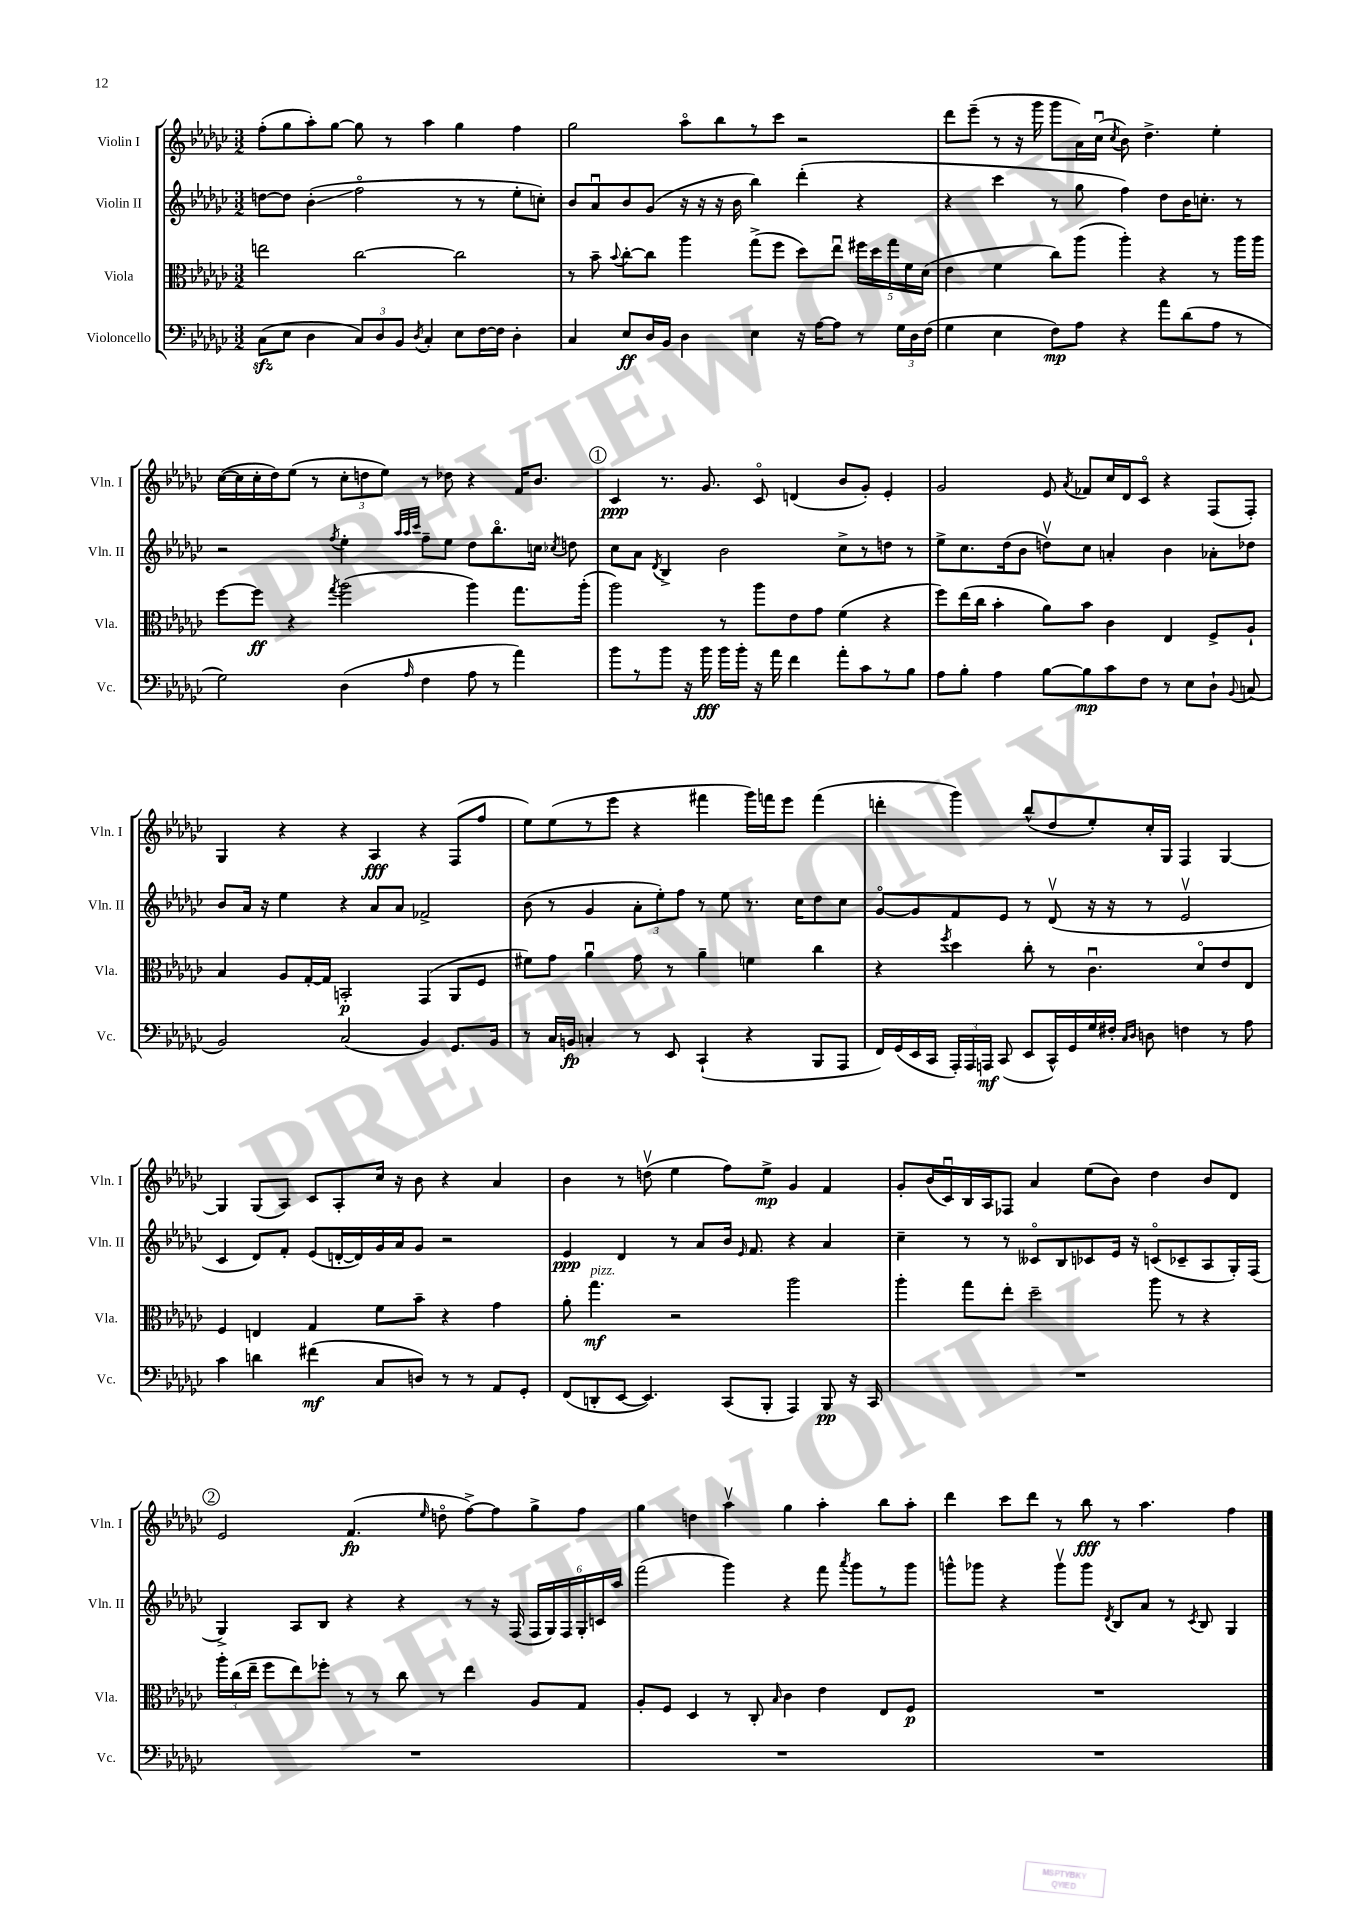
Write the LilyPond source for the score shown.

<<
\new StaffGroup <<
\new Staff = "s0" \with { instrumentName = "Violin I" shortInstrumentName = "Vln. I" } {
    \clef treble \key ges \major \numericTimeSignature \time 3/2
    \autoBeamOff f''8[-.( ges''8 aes''8-.) ges''8]~ ges''8 r8 aes''4 ges''4 f''4 |
    ges''2 aes''8[\flageolet bes''8 r8 ces'''8] r2 |
    des'''8[ ees'''8]--( r8 r16 ges'''16 ges'''8[ aes'16) ces''16]\downbow( \acciaccatura { ces''8 } bes'8) des''4.-> ees''4-. |
    ces''16[~( ces''16 ces''16-. des''16) ees''8]( r8 \tuplet 3/2 { ces''8[-. d''8 ees''8]) } r8 des''8 r4 f'16[ bes'8.] |
    \mark \markup { \circle "1" } ces'4\ppp r8. ges'8. ces'8\flageolet d'4( bes'8[ ges'8]-.) ees'4-. |
    ges'2 ees'8 \acciaccatura { aes'8 } fes'8[ ces''16 des'16 ces'8]\flageolet r4 f8[( f8]-.) |
    ges4 r4 r4 aes4\fff r4 f8[( f''8] |
    ees''8[) ees''8( r8 ees'''8] r4 fis'''4 ges'''16[) f'''16 ees'''8] f'''4( |
    d'''4-. ges'''4) bes''8[-^( des''8 ees''8-.) ces''16-. ges16] f4 ges4~ |
    ges4 ges8[( aes8]) ces'8[ aes8-. ces''16] r16 bes'8 r4 aes'4 |
    bes'4 r8 d''8\upbow( ees''4 f''8[) ees''8]->\mp ges'4 f'4 |
    ges'8[-. bes'16( ces'16\downbow) bes16 aes16 fes8] aes'4 ees''8[( bes'8]) des''4 bes'8[ des'8] |
    \mark \markup { \circle "2" } ees'2 f'4.\fp( \grace { ees''16 } d''8\flageolet f''8[~->) f''8 ges''8-> f''8] |
    ges''4 d''4 aes''4\upbow ges''4 aes''4-. bes''8[ aes''8]-. |
    des'''4 ces'''8[ des'''8] r8 bes''8\fff r8 aes''4. f''4 \bar "|." |
}
\new Staff = "s1" \with { instrumentName = "Violin II" shortInstrumentName = "Vln. II" } {
    \clef treble \key ges \major \numericTimeSignature \time 3/2
    \autoBeamOff d''8[~ d''8] bes'4-.\glissando( f''2\flageolet r8 r8 ees''8[-. c''8]-.) |
    bes'8[ aes'8\downbow bes'8 ges'8]( r16 r16 r16 bes'16 bes''4) des'''4-.( r4 |
    r4 ces'''4 r8 ges''8 f''4) des''8[ bes'16 c''8.]-. r8 |
    r2 \acciaccatura { f''8 } ees''4-. \grace { aes''32[ aes''32 ces'''32] } f''8[-- ees''8] des''8[ bes''8.\flageolet c''16] \acciaccatura { ces''8 } d''8 |
    \mark \markup { \circle "1" } ces''8[ aes'8] \acciaccatura { des'8 } bes4-> bes'2 ces''8[-> r8 d''8] r8 |
    ees''8[-> ces''8. des''16( bes'8] d''8[\upbow) ces''8] a'4-. bes'4 aes'8[-. des''8] |
    bes'8[ aes'16] r16 ees''4 r4 aes'8[ aes'8] fes'2-> |
    bes'8( r8 ges'4 \tuplet 3/2 { aes'8[-. ees''8-.) f''8] } r8 ees''8 r8. ces''16[ des''8 ces''8] |
    ges'8[~\flageolet ges'8 f'8 ees'8] r8 des'8\upbow( r16 r16 r8 ees'2\upbow |
    ces'4 des'8[) f'8]-. ees'8[( d'16~-. d'16) ges'16 aes'16 ges'8] r2 |
    ees'4\ppp des'4 r8 aes'8[ bes'16] \grace { ees'16 } f'8. r4 aes'4 |
    ces''4-- r8 r8 ceses'8[\flageolet bes8 ces'8 ees'16] r16 c'8[\flageolet( ces'8-- aes8 ges16-.) f16]( |
    \mark \markup { \circle "2" } ges4->) aes8[ bes8] r4 r4 r8 r16 f16( \tuplet 6/4 { f16[ ges16) f16 ges16-. c'16 aes''16] } |
    f'''2( ges'''4) r4 f'''8 \acciaccatura { aes'''8 } ges'''8[ r8 ges'''8] |
    g'''8[-^ ges'''8] r4 ges'''8[\upbow ges'''8] \acciaccatura { des'8 } bes8[ aes'8] r8 \acciaccatura { ces'8 } bes8 ges4 \bar "|." |
}
\new Staff = "s2" \with { instrumentName = "Viola" shortInstrumentName = "Vla." } {
    \clef alto \key ges \major \numericTimeSignature \time 3/2
    \autoBeamOff e''2 ces''2~ ces''2 |
    r8 bes'8-- \appoggiatura { bes'8 } ces''8[~-. ces''8] aes''4 ges''8[->( f''8] des''8[) ees''8]\downbow \tuplet 5/4 { fis''16[ des''16 ges''16 f'16 des'16]( } |
    ees'4 f'4 ces''8[) aes''8]( aes''4-.) r4 r8 aes''16[ aes''16] |
    f''8[~ f''8]\ff r4 \acciaccatura { ges''8 } aes''2( aes''4) ges''8.[ aes''16]-.( |
    \mark \markup { \circle "1" } aes''2) r8 aes''8[ ees'8 ges'8] f'4( r4 |
    f''8[) ees''16( ces''16] bes'4-. aes'8[) bes'8] ces'4 ees4 f8[-> aes8]-! |
    bes4 aes8[ ges16~-. ges16] b,2-.\p ges,4( aes,8[ f8] |
    fis'8[) ges'8] aes'4\downbow ges'8 r8 aes'4-- f'4 ces''4 |
    r4 \acciaccatura { f''8 } des''4 ces''8-. r8 ces'4.\downbow des'8[\flageolet ees'8 ees8] |
    f4 e4 ges4 f'8[ bes'8]-- r4 ges'4 |
    aes'8-. ges''4.\mf^\markup { \italic "pizz." } r2 aes''2 |
    aes''4-. ges''8[ ees''8]-. des''2-- aes''8 r8 r4 |
    \mark \markup { \circle "2" } \tuplet 3/2 { aes''16[-. ces''16( ees''16]-- } f''8[ ees''8) fes''8]-. r8 r8 ces''8 r8 ees''4 aes8[ ges8] |
    aes8[-. f8] des4 r8 ces8-. \grace { bes16 } ces'4 ees'4 ees8[ f8]\p |
    R1. \bar "|." |
}
\new Staff = "s3" \with { instrumentName = "Violoncello" shortInstrumentName = "Vc." } {
    \clef bass \key ges \major \numericTimeSignature \time 3/2
    \autoBeamOff ces8[\sfz( ees8] des4 \tuplet 3/2 { ces8[) des8 bes,8] } \acciaccatura { des8 } ces4-. ees8[ f16~ f16] des4-. |
    ces4 ees8[\ff des16 bes,16] des4 ees4 r16 aes16[~ aes8] r8 \tuplet 3/2 { ges16[ des16 f16]( } |
    ges4 ees4 f8[\mp) aes8] r4 aes'8[ des'8( aes8] r8 |
    ges2) des4( \grace { aes16 } f4 aes8 r8 aes'4) |
    \mark \markup { \circle "1" } bes'8[ r8 bes'8] r16 bes'16\fff bes'16[ bes'16]-. r16 aes'16 f'4 aes'8[-. ces'8 r8 bes8] |
    aes8[ bes8]-. aes4 bes8[~ bes8\mp ces'8 f8] r8 ees8[ des8]-! \appoggiatura { bes,8 } c8( |
    bes,2) ces2( bes,4) ges,8.[ bes,16] |
    r8 ces16[ b,16]\fp c4-. r8 ees,8 ces,4-!( r4 bes,,8[ aes,,8] |
    f,16[) ges,16( ees,16 ces,16] \tuplet 3/2 { aes,,16[-.) aes,,16 a,,16]\mf } ces,8( ees,8[ ces,16-^) ges,16 ges16 fis16]-. \grace { ces16[ des16] } d8 f4 r8 aes8 |
    ces'4 d'4 fis'4\mf( ces8[ d8]) r8 r8 aes,8[ ges,8]-. |
    f,8[( d,8-. ees,8]~ ees,4.) ces,8[( bes,,8]-. aes,,4) bes,,8\pp r16 ces,16 |
    R1. |
    \mark \markup { \circle "2" } R1. |
    R1. |
    R1. \bar "|." |
}
>>
>>
\layout { \context { \Score \remove "Bar_number_engraver" } }
